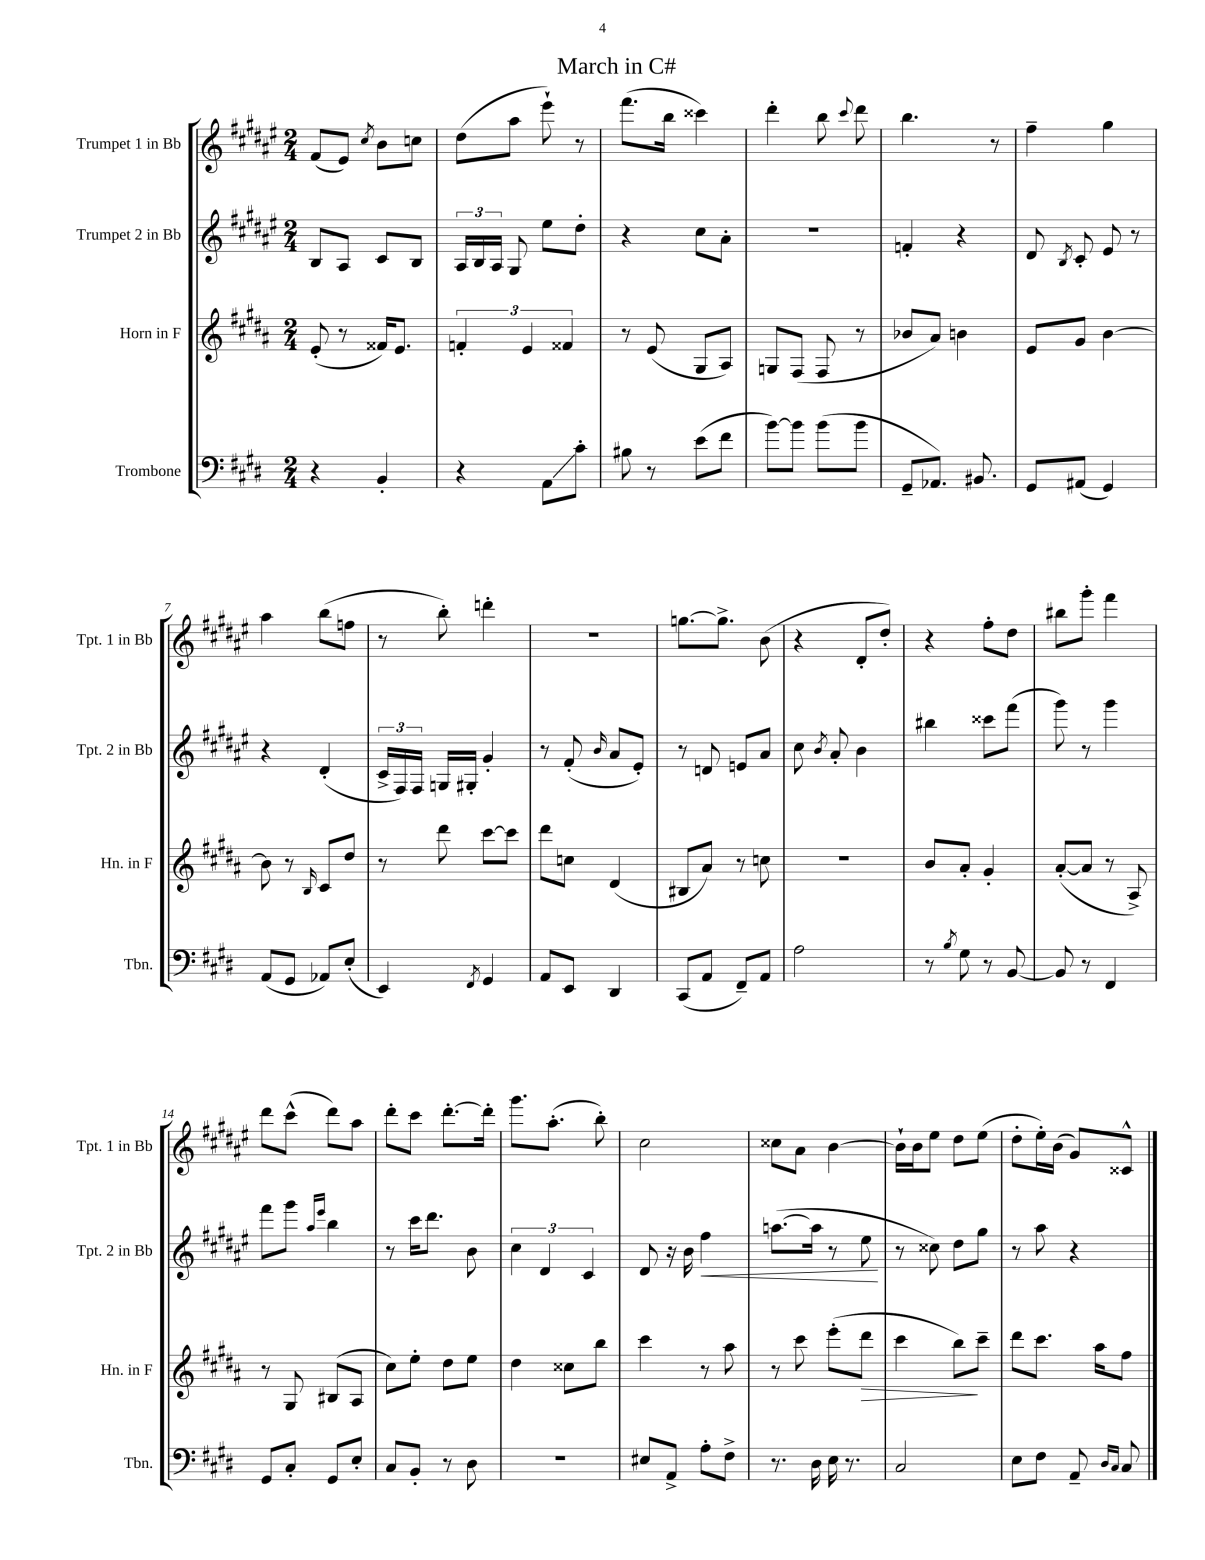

**kern	**kern	**kern	**kern
*staff4	*staff3	*staff2	*staff1
*clefF4	*clefG2	*clefG2	*clefG2
*k[f#c#g#d#]	*k[f#c#g#d#a#]	*k[f#c#g#d#a#e#]	*k[f#c#g#d#a#e#]
*M2/4	*M2/4	*M2/4	*M2/4
4r	(8e'	8B	(8f#
.	8r	8A#	8e#)
.	.	.	8qcc#
4BB'	16f##)	8c#	8b
.	8.e	.	.
.	.	8B	8cc
=	=	=	=
4r	6f'	24A#	(8dd#
.	.	24B	.
.	.	24A#	.
.	.	8G#	8aa#
.	6e	.	.
8AA	.	8ee#	8eee#`)
.	6f##	.	.
8c#'	.	8dd#'	8r
=	=	=	=
8B#	8r	4r	(8.fff#
8r	(8e	.	.
.	.	.	16bb
(8e	8G#	8cc#	4ccc##)
8f#	8A#)	8a#'	.
=	=	=	=
[8b)	8G	2r	4ddd#'
8b]	(8F#	.	.
(8b	8F#	.	8bb
.	.	.	8qqccc#
8b	8r	.	8ddd#
=	=	=	=
8GG#~	8b-	4f'	4.bb
8.AA-)	8a#)	.	.
.	4b	4r	.
8.BB#	.	.	.
.	.	.	8r
=	=	=	=
8GG#	8e	8d#	4ff#~
.	.	8qB	.
(8AA#	8g#	8c#'	.
4GG#)	[4b	8e#	4gg#
.	.	8r	.
=	=	=	=
(8AA	8b]	4r	4aa#
8GG#	8r	.	.
.	16qqB	.	.
8AA-)	8c#	(4d#'	(8bb
(8E'	8dd#	.	8ff
=	=	=	=
4EE)	8r	24c#^	8r
.	.	24F#)	.
.	.	24F#	.
.	8ddd#	16G	8bb')
.	.	16G#'	.
8qFF#	.	.	.
4GG#	[8ccc#	4g#'	4ddd'
.	8ccc#]	.	.
=	=	=	=
8AA	8ddd#	8r	2r
8EE	8cc	(8f#'	.
.	.	16qqb	.
4DD#	(4d#	8a#	.
.	.	8e#')	.
=	=	=	=
(8CC#	8B#	8r	[8.gg
8AA	8a#)	8d	.
.	.	.	8.gg^]
8FF#~)	8r	8e	.
8AA	8cc	8a#	(8b
=	=	=	=
2A	2r	8cc#	4r
.	.	8qb	.
.	.	8a#'	.
.	.	4b	8d#'
.	.	.	8dd#')
=	=	=	=
8r	8b	4bb#	4r
8qB	.	.	.
8G#	8a#'	.	.
8r	4g#'	8ccc##	8ff#'
[8BB	.	(8fff#	8dd#
=	=	=	=
8BB]	([8a#'	8ggg#)	8bb#
8r	8a#]	8r	8ggg#'
4FF#	8r	4ggg#	4fff#
.	8A#^)	.	.
=	=	=	=
8GG#	8r	8fff#	8ddd#
8C#'	8G#	8ggg#	(8ccc#^^
.	.	16qqaa#	.
.	.	16qqeee#	.
8GG#	(8B#	4bb	8ddd#)
8E'	8A#	.	8aa#
=	=	=	=
8C#	8cc#)	8r	8ddd#'
8BB'	8ee'	16ccc#	8ccc#
.	.	8.ddd#	.
8r	8dd#	.	[8.ddd#'
8D#	8ee	8b	.
.	.	.	16ddd#']
=	=	=	=
2r	4dd#	6cc#	8.ggg#
.	.	6d#	.
.	.	.	(8.aa#'
.	8cc##	.	.
.	.	6c#	.
.	8bb	.	8bb')
=	=	=	=
8E#	4ccc#	8d#	2cc#
8AA^	.	16r	.
.	.	16b	.
8A'	8r	4ff#	.
8F#^	8aa#	.	.
=	=	=	=
8.r	8r	([8.aa	8cc##
.	8ccc#	.	8a#
16D#	.	16aa]	.
16E	(8eee'	8r	[4b
8.r	.	.	.
.	8ddd#	8ee#	.
=	=	=	=
2C#	4ccc#	8r	16b`]
.	.	.	16b
.	.	8cc##)	8ee#
.	8bb)	8dd#	8dd#
.	8ccc#~	8gg#	(8ee#
=	=	=	=
8E	8ddd#	8r	8dd#'
8F#	8.ccc#	8aa#	16ee#')
.	.	.	(16b
8AA~	.	4r	8g#)
.	16aa#	.	.
16qqD#	.	.	.
16qqC#	.	.	.
8C#	8ff#	.	8c##^^
==	==	==	==
*-	*-	*-	*-
